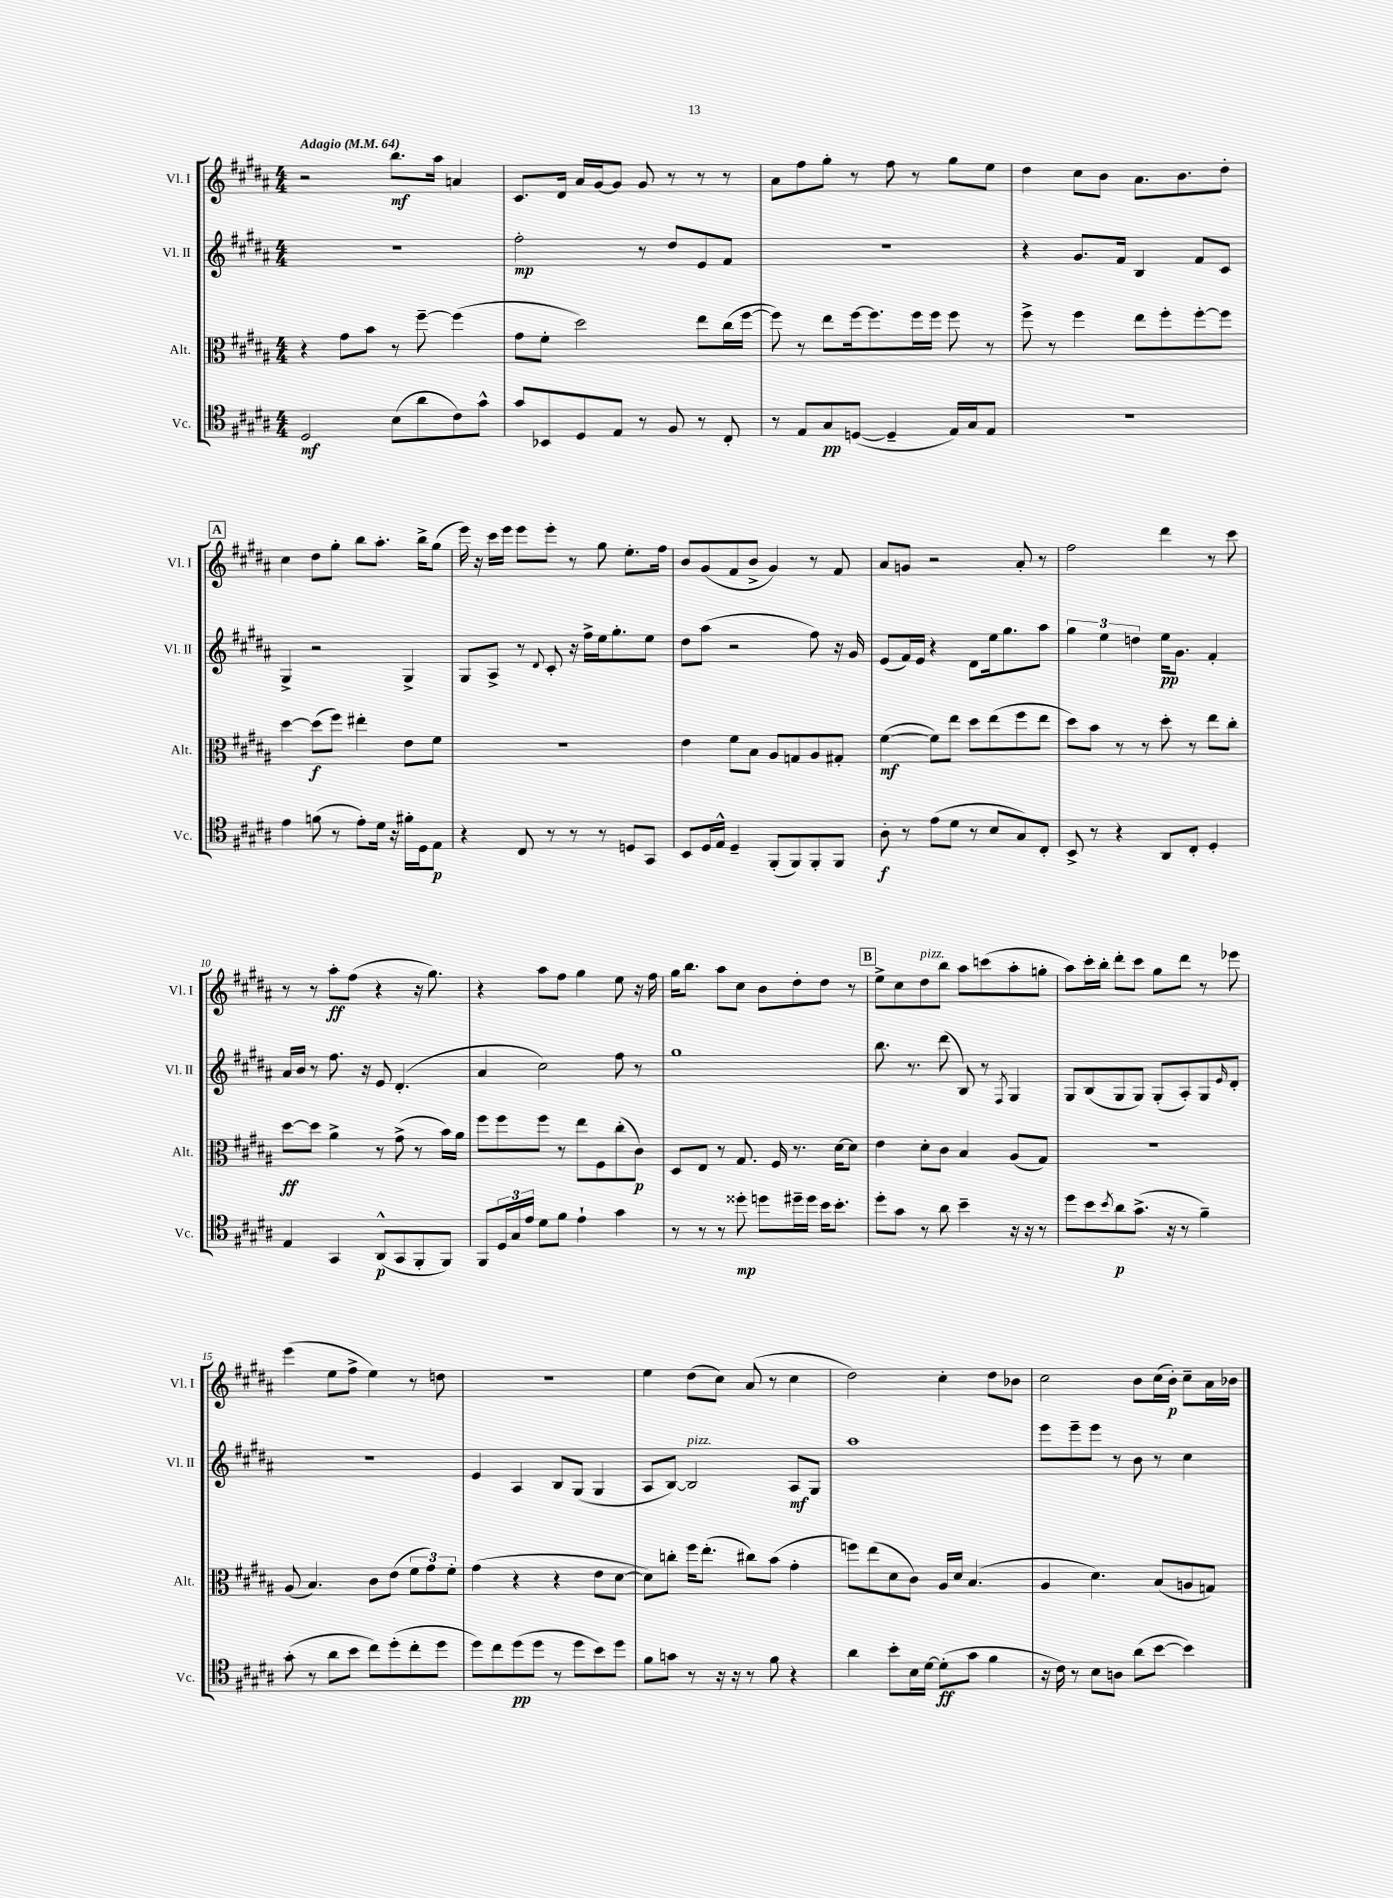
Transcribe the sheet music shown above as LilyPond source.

<<
\new StaffGroup <<
\new Staff = "s0" \with { instrumentName = "Vl. I" shortInstrumentName = "Vl. I" } {
    \clef treble \key b \major \numericTimeSignature \time 4/4 \tempo "Adagio" 4 = 64
    r2 b''8.\mf ais''16 a'4 |
    cis'8. dis'16 ais'16 gis'16~ gis'8 gis'8 r8 r8 r8 |
    ais'8 fis''8 gis''8-. r8 fis''8 r8 gis''8 e''8 |
    dis''4 cis''8 b'8 ais'8. b'8. dis''8-. |
    \mark \markup { \box "A" } cis''4 dis''8 gis''8-. b''8 ais''8.-. b''16-> gis''8( |
    e'''16) r16 cis'''16 e'''16 e'''8 e'''8-. r8 gis''8 e''8.-. fis''16 |
    b'8 gis'8( fis'8 b'8-> gis'4) r8 fis'8 |
    ais'8 g'8 r2 ais'8-. r8 |
    fis''2 dis'''4 r8 cis'''8 |
    r8 r8 ais''8-.\ff fis''8( r4 r16 gis''8.) |
    r4 ais''8 fis''8 gis''4 e''8 r16 fis''16 |
    gis''16 b''8. ais''8 cis''8 b'8 dis''8-. dis''8 r8 |
    \mark \markup { \box "B" } e''8-> cis''8 dis''8^\markup { \italic "pizz." } b''8 ais''8 c'''8( ais''8-. g''8-. |
    ais''8) cis'''16-. b''16-. dis'''8-. cis'''8 gis''8 dis'''8 r8 ees'''8 |
    e'''4( e''8 fis''8-> e''4) r8 d''8 |
    R1 |
    e''4 dis''8( cis''8) ais'8( r8 cis''4 |
    dis''2) cis''4-. dis''8 bes'8 |
    cis''2 b'8 cis''16( b'16-.\p) cis''8-- ais'16 bes'16 \bar "|." |
}
\new Staff = "s1" \with { instrumentName = "Vl. II" shortInstrumentName = "Vl. II" } {
    \clef treble \key b \major \numericTimeSignature \time 4/4
    R1 |
    fis''2-.\mp r8 dis''8 e'8 fis'8 |
    R1 |
    r4 gis'8. fis'16 b4 fis'8 cis'8 |
    \mark \markup { \box "A" } gis4-> r2 gis4-> |
    gis8 ais8-> r8 \appoggiatura { dis'8 } cis'8-. r16 fis''16-> e''16 gis''8.-. e''8 |
    dis''8 ais''8( r2 fis''8) r16 gis'16 |
    e'8( fis'16) e'16 r4 dis'8 e''16 gis''8. ais''8 |
    \tuplet 3/2 { gis''4 e''4 d''4 } e''16\pp gis'8. fis'4-. |
    ais'16 b'16 r8 fis''8. r16 e'8 dis'4.-.( |
    ais'4 cis''2) fis''8 r8 |
    gis''1 |
    \mark \markup { \box "B" } b''8. r8. dis'''8( b8) r8 \acciaccatura { fis8 } gis4 |
    gis8 b8( gis8 gis8) gis8-.( ais8-.) gis8 \grace { e'16 } dis'8-. |
    R1 |
    e'4 ais4 b8 gis8( gis4 |
    ais8 b8~) b2^\markup { \italic "pizz." } ais8\mf gis8 |
    ais''1 |
    e'''8 e'''8-- e'''8 r8 b'8 r8 cis''4 \bar "|." |
}
\new Staff = "s2" \with { instrumentName = "Alt." shortInstrumentName = "Alt." } {
    \clef alto \key b \major \numericTimeSignature \time 4/4
    r4 gis'8 b'8 r8 fis''8~-- fis''4( |
    gis'8 fis'8-. dis''2) e''8 cis''16( fis''16~ |
    fis''8) r8 e''8 fis''16~ fis''8. fis''16 fis''16 fis''8 r8 |
    fis''8-> r8 fis''4 e''8 fis''8-. fis''8~-. fis''8 |
    \mark \markup { \box "A" } dis''4~ dis''8\f( fis''8) eis''4-. e'8 fis'8 |
    r1 |
    e'4 fis'8 b8 ais8 g8 ais8 gis8-. |
    fis'4~\mf( fis'8) e''8 dis''8 e''8( fis''8 e''8 |
    dis''8) b'8 r8 r8 dis''8-. r8 e''8 cis''8-. |
    dis''8~\ff dis''8 ais'4-> r8 gis'8->( r8 b'16) ais'16 |
    fis''8 fis''8 fis''8 r8 e''8 fis8 cis''8-.( cis'8\p) |
    dis8 e8 r8 gis8. fis16 r8. dis'16~ dis'8 |
    \mark \markup { \box "B" } e'4 dis'8-. cis'8 b4 ais8( gis8) |
    r1 |
    ais8( b4.) cis'8 e'8( \tuplet 3/2 { fis'8 gis'8) fis'8-. } |
    gis'4( r4 r4 e'8 dis'8~ |
    dis'8) c''8-. fis''16 e''8.-.( cis''8) b'8( gis'4-. |
    f''8) e''8( dis'8 cis'8) ais16 dis'16 b4.( |
    ais4 dis'4.) b8( a8 g8) \bar "|." |
}
\new Staff = "s3" \with { instrumentName = "Vc." shortInstrumentName = "Vc." } {
    \clef tenor \key b \major \numericTimeSignature \time 4/4
    dis2\mf b8( ais'8 cis'8) gis'8-^ |
    gis'8 bes,8 dis8 e8 r8 fis8 r8 cis8-. |
    r8 e8 gis8\pp d8~( d4-- e16) gis16 e8 |
    R1 |
    \mark \markup { \box "A" } e'4 f'8( r8 e'8-.) dis'16 r16 fis'16-. dis16 e8\p |
    r4 cis8 r8 r8 r8 d8 gis,8 |
    b,8 dis16 e16-^ dis4-- fis,8-.( fis,8) fis,8-. fis,8 |
    ais8-.\f r8 e'8( dis'8 r8 b8 gis8) cis8-. |
    b,8-> r8 r4 ais,8 cis8-. dis4-. |
    e4 gis,4 ais,8-^\p( gis,8 fis,8-. fis,8) |
    fis,8 \tuplet 3/2 { dis16 gis16 e'16 } dis'8 fis'8 e'4-! gis'4 |
    r8 r8 r8 disis''8-.\mp d''8 dis''16-- dis''16 b'16 b'8.-. |
    \mark \markup { \box "B" } dis''8-. gis'8 r8 ais'8 b'4-- r16 r16 r8 |
    dis''8 b'8 \acciaccatura { b'8 } ais'8\p gis'8.->( r16 r8 fis'4--) |
    gis'8-.( r8 ais'8 b'8 cis''8) dis''8-.( cis''8-. dis''8 |
    dis''8) cis''8 dis''8\pp( dis''8 r8 dis''8 b'8) dis''8 |
    fis'8 g'8 r8 r16 r16 r8 fis'8 r4 |
    ais'4 b'8-. b16 dis'16~ dis'8-.\ff( gis'8 fis'4 |
    r16 cis'16) r8 b8 a8 ais'8( b'8~ b'4) \bar "|." |
}
>>
>>
